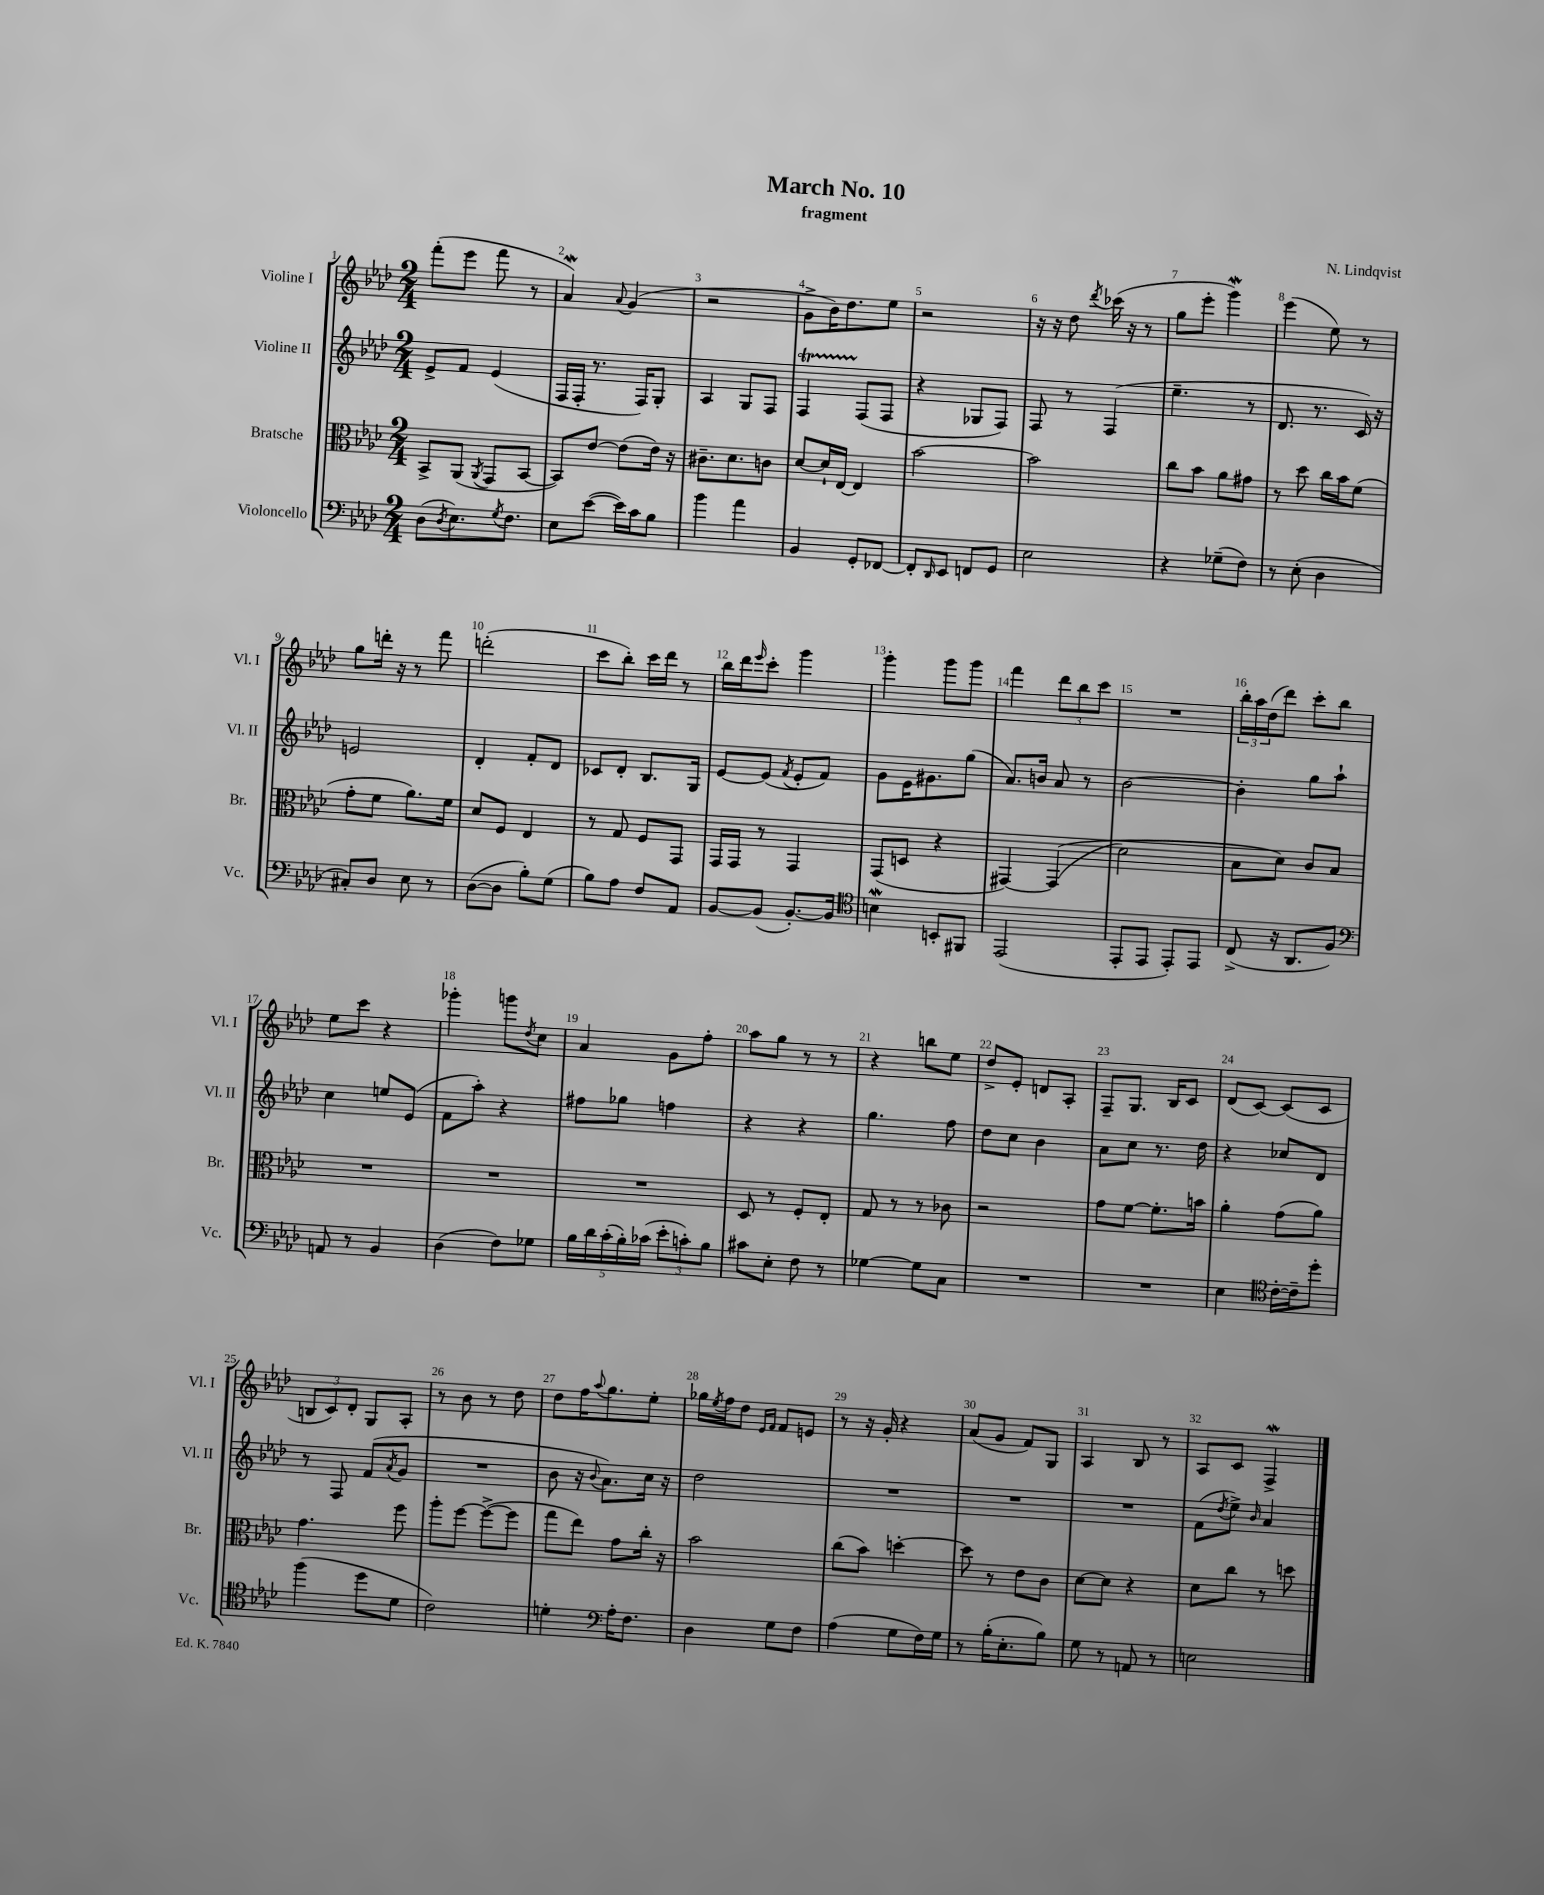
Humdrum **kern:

**kern	**kern	**kern	**kern
*part4	*part3	*part2	*part1
*staff4	*staff3	*staff2	*staff1
*I"Violoncello	*I"Bratsche	*I"Violine II	*I"Violine I
*I'Vc.	*I'Br.	*I'Vl. II	*I'Vl. I
*clefF4	*clefC3	*clefG2	*clefG2
*k[b-e-a-d-]	*k[b-e-a-d-]	*k[b-e-a-d-]	*k[b-e-a-d-]
*M2/4	*M2/4	*M2/4	*M2/4
=1	=1	=1	=1
(8D-\L	8BB-^/L	8e-^/L	(8fff'\L
8qD-/	.	.	.
8.E-\)	(8AA-/J	8f/J	8eee-\J
.	8qAA-/	.	.
.	8GG/L	(4e-/	8fff\
8qG/	.	.	.
8.F\J	.	.	.
.	[8BB-/J	.	8r
=2	=2	=2	=2
8E-\L	8BB-/L])	16F/LL	4a-w/)
.	.	16F'/JJ	.
([8e-\J	[8e-/J	8.r	.
.	.	.	8qqa-/
16e-\LL])	(8e-\L]	.	(4g/
16c\J	.	16F/KL)	.
8B-\J	16e-\Jk)	8G'/J	.
.	16r	.	.
=3	=3	=3	=3
4b-\	8.c#X~\L	4A-/	2r
.	8.d-\	.	.
4a-\	.	8G/L	.
.	8cn\J	8F/J	.
=4	=4	=4	=4
4BB-/	[8d-/L	4FT/	8g^\L
.	16d-`/L]	.	16b-\K)
.	[16E-/JJ	.	8.dd-\
8GG'/L	4E-/]	(8F/L	.
[8FF-X/J	.	8F/J	8ee-\J
=5	=5	=5	=5
8FF-'/L]	[2b-\	4r	2r
16qqDD-/	.	.	.
8EE-/J	.	.	.
8FFn/L	.	8G-X/L	.
8GG/J	.	8F/J)	.
=6	=6	=6	=6
2E-\	2b-\]	8F/	16r
.	.	.	16r
.	.	8r	8dd-\
.	.	.	8qddd-/
.	.	(4F/	(16ccc-X\
.	.	.	16r
.	.	.	8r
=7	=7	=7	=7
4r	8cc\L	4.ee-~\	8gg\L
.	8b-\J	.	8eee-'\J
(8G-X~\L	8a-\L	.	4gggW\)
8F\J)	8g#X\J	8r	.
=8	=8	=8	=8
8r	8r	8.d-/	(4eee-\
(8E-'\	8dd-\	.	.
.	.	8.r	.
4D-\	16cc\LL	.	8ee-\)
.	16b-\J	.	.
.	(8f\J	16c/)	8r
.	.	16r	.
!!LO:LB:g=z
=9	=9	=9	=9
8C#X'/L)	8g'\L	2en/	8gg\L
8D-/J	8f\J	.	16dddn'\Jk
.	.	.	16r
8E-\	8.a-\L)	.	8r
8r	.	.	8fff\
.	16f\Jk	.	.
=10	=10	=10	=10
([8D-\L	8d-/L	4d-'/	(2dddn'\
8D-\J]	8F/J	.	.
8B-'\L)	4E-/	8f'/L	.
(8G\J	.	8d-/J	.
=11	=11	=11	=11
8B-\L)	8r	8c-X/L	8ccc\L
8A-\J	8G/	8d-'/J	8bb-'\J)
8F/L	8F/L	8.B-/L	16ccc\LL
.	.	.	16ddd-\JJ
8AA-/J	8GG/J	.	8r
.	.	16G/Jk	.
=12	=12	=12	=12
[8BB-/L	16GG/LL	[8e-/L	16bb-\LL
.	16GG/JJ	.	16ddd-\J
.	.	.	16qqeee-/
(8BB-/J]	8r	(8e-/J]	8ccc'\J
.	.	8qf/	.
[8.BB-'/L)	4GG/	8e-'/L	4ggg\
.	.	8f/J)	.
16BB-/Jk]	.	.	.
=13	=13	=13	=13
*clefC4	*	*	*
4BnW\	(8GG/L	8g\L	4ggg'\
.	8Dn/J	16e-\K	.
.	.	8.g#X\	.
8BBn'/L	4r	.	8ggg\L
8FF#X/J	.	(8gg\J	8ggg\J
=14	=14	=14	=14
(2EE-/	[4GG#X/)	8.a-/L)	4fff\
.	.	16bn/Jk	.
.	((4GG#/]	8a-/	12ddd-\L
.	.	.	12bb-\
.	.	8r	.
.	.	.	12ccc\J
=15	=15	=15	=15
8EE-'/L	2d-\)	[2b-\	2r
8EE-/J	.	.	.
8EE-'/L)	.	.	.
8EE-/J	.	.	.
=16	=16	=16	=16
(8C^/	8B-\L	4b-'\]	24bb-'\LL
.	.	.	24aa-\
.	.	.	(24dd-\J
16r	8d-\J)	.	8ddd-\J)
8.AA-/L	.	.	.
.	8c/L	8gg\L	8ccc'\L
8F/J)	8B-/J	8aa-`\J	8bb-\J
!!LO:LB:g=z
=17	=17	=17	=17
*clefF4	*	*	*
8AAn/	2r	4cc\	8ee-\L
8r	.	.	8ccc\J
4BB-/	.	8een/L	4r
.	.	(8e-/J	.
=18	=18	=18	=18
(4D-\	2r	8f\L	4ggg-X'\
.	.	8aa-'\J)	.
8F\L)	.	4r	8gggn\L
.	.	.	8qdd-/
8G-X\J	.	.	8cc\J
=19	=19	=19	=19
20B-\LL	2r	8ff#X\L	4a-/
20d-\	.	.	.
(20c'\	.	.	.
.	.	8gg-X\J	.
20B-'\)	.	.	.
(20c-X\JJ	.	.	.
12e-'\L	.	4ffn\	8g\L
12cn'\)	.	.	.
.	.	.	8ff'\J
12B-\J	.	.	.
=20	=20	=20	=20
8c#X\L	8D-/	4r	8aa-\L
8E-'\J	8r	.	8gg\J
8F\	8F'/L	4r	8r
8r	8E-'/J	.	8r
=21	=21	=21	=21
[4G-X\	8G/	4.gg\	4r
.	8r	.	.
8G-\L]	8r	.	8bbn\L
8C\J	8c-X\	8ff\	8ee-\J
=22	=22	=22	=22
2r	2r	8dd-\L	8dd-^/L
.	.	8cc\J	8e-'/J
.	.	4b-\	8dn/L
.	.	.	8A-'/J
=23	=23	=23	=23
2r	8g\L	8a-\L	8F~/L
.	[8f\J	8cc\J	8.G/J
.	8.f'\L]	8.r	.
.	.	.	16B-/KL
.	.	.	8c/J
.	16bn\Jk	16dd-\	.
=24	=24	=24	=24
4E-\	4a-'\	4r	(8d-/L
.	.	.	[8c/J)
*clefC4	*	*	*
[16c'\LL	(8g\L	8cc-X/L	(8c/L]
16c~\J]	.	.	.
8dd-'\J	8a-\J)	8d-/J	8c/J
!!LO:LB:g=z
=25	=25	=25	=25
(4ff\	4.g\	8r	12Bn/L
.	.	.	12c/)
.	.	8F/	.
.	.	.	12d-'/J
8dd-\L	.	(8f/L	8G/L
.	.	8qa-/	.
8d-\J	8ff\	8g/J	8A-'/J
=26	=26	=26	=26
2c\)	8aa-'\L	2r	8r
.	[8ff\J	.	8b-\
.	(8ff^\L_	.	8r
.	8ff\J]	.	8dd-\
=27	=27	=27	=27
4dn'\	8gg\L	8b-\	8dd-\L
.	8ee-\J)	16r	16ff\K
.	.	8qqb-/	8qqaa-/
.	.	8.a-\L)	8.gg\
*clefF4	*	*	*
16A-'\KL	8g\L	.	.
8.F\J	.	.	.
.	16cc'\Jk	16cc\Jk	8ee-'\J
.	16r	16r	.
=28	=28	=28	=28
4D-\	2b-\	2dd-\	16gg-X\LL
.	.	.	8qee-/
.	.	.	16ff\J
.	.	.	8dd-\J
.	.	.	16qqe-/LL
.	.	.	16qqf/JJ
8G\L	.	.	8f/L
8F\J	.	.	8en/J
=29	=29	=29	=29
(4A-\	(8cc\L	2r	8r
.	8b-\J)	.	16r
.	.	.	16g'/
8G\L	[4ddn'\	.	4r
16F\L)	.	.	.
16G\JJ	.	.	.
=30	=30	=30	=30
8r	8dd\]	2r	(8a-/L
(16B-'\KL	8r	.	8g/J
8.E-'\	.	.	.
.	8e-\L	.	8f/L)
8B-\J)	8c\J	.	8G/J
=31	=31	=31	=31
8G\	[8d-\L	2r	4A-/
8r	8d-\J]	.	.
8AAn/	4r	.	8B-/
8r	.	.	8r
=32	=32	=32	=32
2En\	8d-\L	(8f\L	8A-/L
.	.	8qdd-/	.
.	8cc\J	8ee-^\J)	8c/J
.	.	16qqb-/	.
.	8r	4a-/	4FW^/
.	8ddn\	.	.
==	==	==	==
*-	*-	*-	*-
